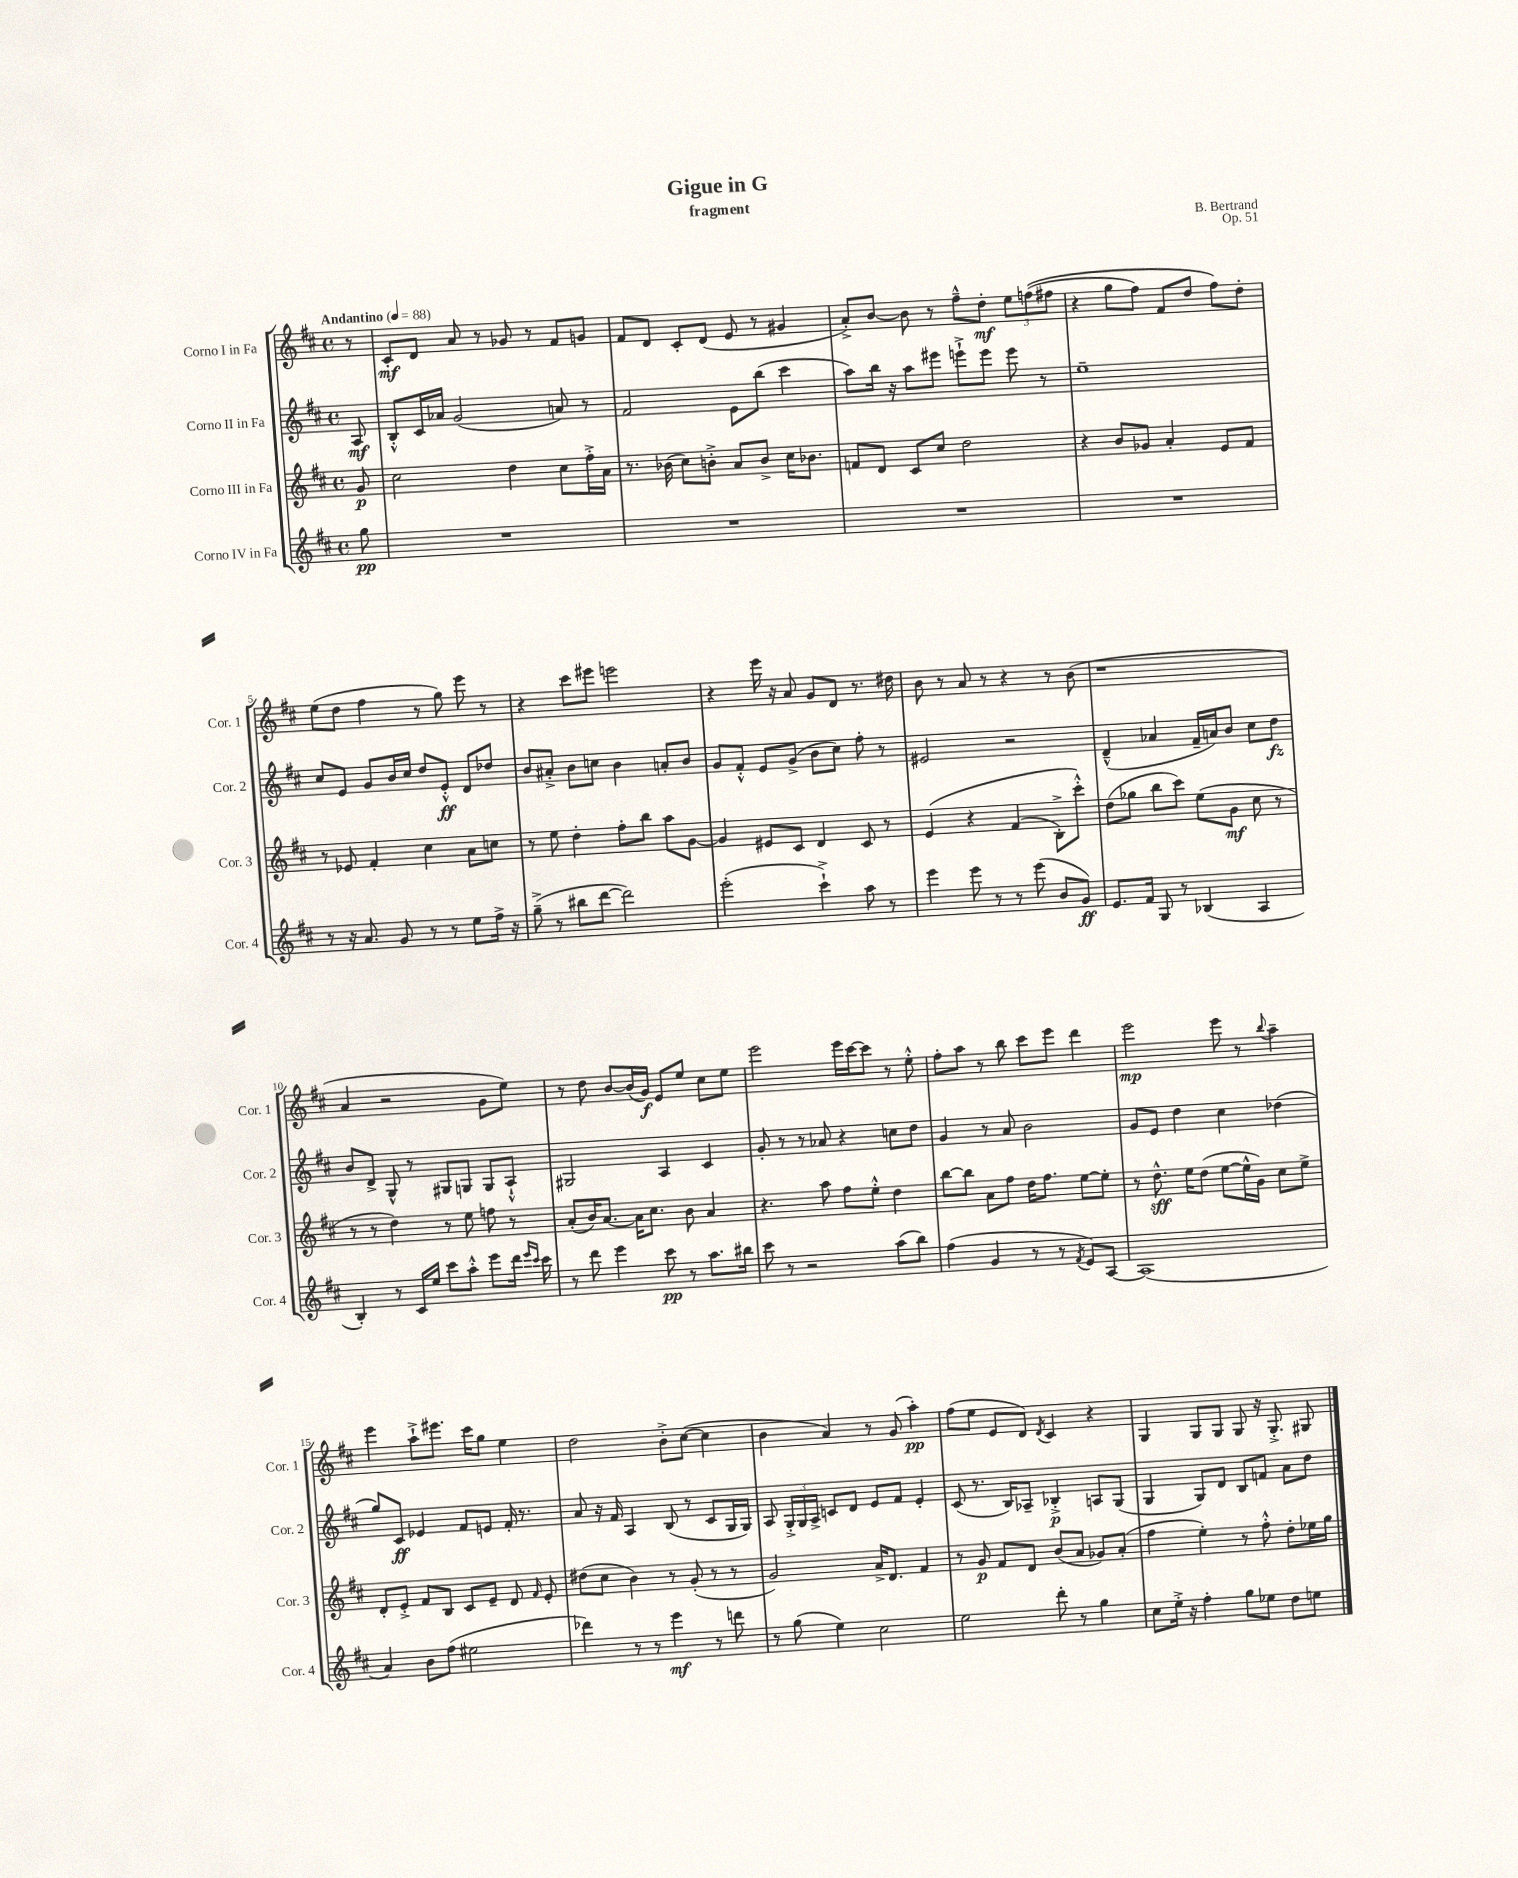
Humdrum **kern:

**kern	**dynam	**kern	**dynam	**kern	**dynam	**kern	**dynam
*part4	*part4	*part3	*part3	*part2	*part2	*part1	*part1
*staff4	*staff4	*staff3	*staff3	*staff2	*staff2	*staff1	*staff1
*I"Corno IV in Fa	*	*I"Corno III in Fa	*	*I"Corno II in Fa	*	*I"Corno I in Fa	*
*I'Cor. 4	*	*I'Cor. 3	*	*I'Cor. 2	*	*I'Cor. 1	*
*clefG2	*	*clefG2	*	*clefG2	*	*clefG2	*
*k[f#c#]	*	*k[f#c#]	*	*k[f#c#]	*	*k[f#c#]	*
*M4/4	*	*M4/4	*	*M4/4	*	*M4/4	*
*met(c)	*	*met(c)	*	*met(c)	*	*met(c)	*
*MM88	*	*MM88	*	*MM88	*	*MM88	*
=	=	=	=	=	=	=	=
!	!	!	!	!	!	!LO:TX:a:B:t=Andantino	!
8gg\	pp	8g/	p	8A/	mf	8r	.
=1	=1	=1	=1	=1	=1	=1	=1
1r	.	2cc#\	.	8B'^^/L	.	8c#'/L	mf
.	.	.	.	16c#/L	.	8d/J	.
.	.	.	.	16a-X/JJ	.	.	.
.	.	.	.	(2g/	.	8a/	.
.	.	.	.	.	.	8r	.
.	.	4dd\	.	.	.	8g-X/	.
.	.	.	.	.	.	8r	.
.	.	8cc#\L	.	8an/)	.	8f#/L	.
.	.	16ff#'^\L	.	8r	.	8gn/J	.
.	.	16a\JJ	.	.	.	.	.
=2	=2	=2	=2	=2	=2	=2	=2
1r	.	8.r	.	2f#/	.	8f#/L	.
.	.	.	.	.	.	8d/J	.
.	.	(16b-X\	.	.	.	.	.
.	.	8cc#\L)	.	.	.	8c#'/L	.
.	.	8bn'^\J	.	.	.	(8d/J	.
.	.	8a/L	.	8e\L	.	8e/	.
.	.	8b^/J	.	(8bb\J	.	8r	.
.	.	16cc#\KL	.	4ccc#\	.	4g#X/	.
.	.	8.b-X\J	.	.	.	.	.
=3	=3	=3	=3	=3	=3	=3	=3
1r	.	8fn/L	.	8aa\L)	.	8a'^/L)	.
.	.	8d/J	.	16bb\Jk	.	[8b/J	.
.	.	.	.	16r	.	.	.
.	.	8c#/L	.	8aa\L	.	8b\]	.
.	.	8cc#/J	.	8eee#X\J	.	8r	.
.	.	2dd\	.	8eeen`^\L	.	8ff#~^^\L	.
.	.	.	.	8eee\J	.	8dd'\J	mf
.	.	.	.	8eee\	.	12ee\L	.
.	.	.	.	.	.	((12ffn\	.
.	.	.	.	8r	.	.	.
.	.	.	.	.	.	12ff#X\J	.
=4	=4	=4	=4	=4	=4	=4	=4
1r	.	4r	.	1ee~	.	4r	.
.	.	8b/L	.	.	.	8gg\L	.
.	.	8g-X/J	.	.	.	8ff#\J)	.
.	.	4a'/	.	.	.	8f#/L	.
.	.	.	.	.	.	8dd/J	.
.	.	8e/L	.	.	.	8ff#\L)	.
.	.	8f#/J	.	.	.	8dd'\J	.
!!LO:LB:g=z
=5	=5	=5	=5	=5	=5	=5	=5
8r	.	8r	.	8cc#/L	.	(8ee\L	.
16r	.	8e-X/	.	8e/J	.	8dd\J	.
8.a/	.	.	.	.	.	.	.
.	.	4f#'/	.	8g/L	.	4ff#\	.
8g/	.	.	.	16b/L	.	.	.
.	.	.	.	16cc#/JJ	.	.	.
8r	.	4cc#\	.	8dd/L	.	8r	.
8r	.	.	.	8e'^^/J	ff	8gg\)	.
8ee\L	.	8a\L	.	8d/L	.	8eee\	.
16ff#^\Jk	.	8ccn\J	.	8dd-X/J	.	8r	.
16r	.	.	.	.	.	.	.
=6	=6	=6	=6	=6	=6	=6	=6
(8gg~^\	.	8r	.	8b/L	.	4r	.
8r	.	8ee\	.	8a#X'^/J	.	.	.
8bb#X\L	.	4dd'\	.	8b\L	.	8ccc#\L	.
[8ddd\J	.	.	.	8ccn\J	.	8eee#X\J	.
2ddd\])	.	8ff#'\L	.	4b\	.	2eeen\	.
.	.	8bb\J	.	.	.	.	.
.	.	8aa\L	.	8an'/L	.	.	.
.	.	[8g\J	.	8b/J	.	.	.
=7	=7	=7	=7	=7	=7	=7	=7
(2eee'\	.	4g/]	.	8g/L	.	4r	.
.	.	.	.	8f#'^^/J	.	.	.
.	.	8e#X/L	.	8e/L	.	16eee\	.
.	.	.	.	.	.	16r	.
.	.	8c#/J	.	(8g^/J	.	8a/	.
4ccc#`^\)	.	4d/	.	8b\L	.	8g/L	.
.	.	.	.	8cc#\J)	.	8d/J	.
8aa\	.	8c#/	.	8ff#'\	.	8.r	.
8r	.	8r	.	8r	.	.	.
.	.	.	.	.	.	16dd#X\	.
=8	=8	=8	=8	=8	=8	=8	=8
4eee\	.	(4e/	.	2e#X/	.	8b\	.
.	.	.	.	.	.	8r	.
8eee\	.	4r	.	.	.	8a/	.
8r	.	.	.	.	.	8r	.
8r	.	(4f#/	.	2r	.	4r	.
(8eee\	.	.	.	.	.	.	.
8b/L	.	8B'^\L)	.	.	.	8r	.
8g/J)	ff	8ccc#'^^\J)	.	.	.	(8b\	.
=9	=9	=9	=9	=9	=9	=9	=9
8.e/L	.	(8dd\L	.	(4d~^^/	.	1r	.
.	.	8gg-X\J	.	.	.	.	.
16f#/Jk	.	.	.	.	.	.	.
8G/	.	8bb\L	.	4a-X/	.	.	.
8r	.	8ccc#\J)	.	.	.	.	.
(4B-X/	.	(8ee\L	.	16f#~/LL	.	.	.
.	.	.	.	16an/J)	.	.	.
.	.	8g\J	mf	8b/J	.	.	.
4A/	.	8cc#\	.	8cc#\L	.	.	.
.	.	8r	.	8dd\J	fz	.	.
!!LO:LB:g=z
=10	=10	=10	=10	=10	=10	=10	=10
4B'/)	.	8r	.	8b/L	.	4a/	.
.	.	8r	.	8d^/J	.	.	.
8r	.	4dd\)	.	8G^^/	.	2r	.
16c#/LL	.	.	.	8r	.	.	.
16ee/JJ	.	.	.	.	.	.	.
8ccc#\L	.	8r	.	8G#X/L	.	.	.
8aa'^^\J	.	8ee\	.	8Gn/J	.	.	.
8eee\L	.	8ffn\	.	8G/L	.	8g\L	.
16ddd\Jk	.	8r	.	8A`^^/J	.	8ee\J)	.
16qqeee/LL	.	.	.	.	.	.	.
16qqccc#/JJ	.	.	.	.	.	.	.
16ccc#\	.	.	.	.	.	.	.
=11	=11	=11	=11	=11	=11	=11	=11
8r	.	(8a'/L	.	2G#X/	.	8r	.
8ddd\	.	16b/K)	.	.	.	8dd\	.
.	.	[8.a/J	.	.	.	.	.
4eee\	.	.	.	.	.	[8b/L	.
.	.	16a\KL]	.	.	.	(16b/L]	.
.	.	8.cc#\J	.	.	.	16g/JJ)	f
8ccc#\	pp	.	.	4A/	.	8e/L	.
8r	.	8b\	.	.	.	8ee/J	.
8.aa\L	.	4a/	.	4c#/	.	8cc#\L	.
.	.	.	.	.	.	8ee\J	.
16bb#X\Jk	.	.	.	.	.	.	.
=12	=12	=12	=12	=12	=12	=12	=12
8ccc#\	.	4.r	.	8g'/	.	2eee\	.
8r	.	.	.	8r	.	.	.
2r	.	.	.	8r	.	.	.
.	.	8aa\	.	8a-X/	.	.	.
.	.	8ff#\L	.	4r	.	16eee\LL	.
.	.	.	.	.	.	[16ccc#\J	.
.	.	8ee'^^\J	.	.	.	8ccc#\J]	.
(8aa\L	.	4dd\	.	8ccn\L	.	8r	.
8bb\J)	.	.	.	8dd\J	.	8ee'^^\	.
=13	=13	=13	=13	=13	=13	=13	=13
(4ff#\	.	[8bb\L	.	4g/	.	8ff#'\L	.
.	.	8bb\J]	.	.	.	8aa\J	.
4g/	.	8a\L	.	8r	.	8r	.
.	.	8ff#\J	.	8a/	.	8bb\	.
8r	.	16dd\KL	.	2b\	.	8ccc#\L	.
.	.	8.ff#\J	.	.	.	.	.
8r	.	.	.	.	.	8eee\J	.
8qf#/	.	.	.	.	.	.	.
8e/L)	.	[8ee\L	.	.	.	4ddd\	.
[8A/J	.	8ee'\J]	.	.	.	.	.
=14	=14	=14	=14	=14	=14	=14	=14
(1A]	.	8r	.	8g/L	.	2eee\	mp
.	.	8.dd^^\	sff	8e/J	.	.	.
.	.	.	.	4dd\	.	.	.
.	.	16ee\KL	.	.	.	.	.
.	.	(8dd\J	.	.	.	.	.
.	.	[8ee\L	.	4cc#\	.	8eee\	.
.	.	16ee^^\L]	.	.	.	8r	.
.	.	16g\JJ)	.	.	.	.	.
.	.	.	.	.	.	8qqbb/	.
.	.	8cc#\L	.	(4dd-X\	.	4aa~\	.
.	.	8ee^\J	.	.	.	.	.
!!LO:LB:g=z
=15	=15	=15	=15	=15	=15	=15	=15
4a/)	.	8d'/L	.	8gg/L)	.	4eee\	.
.	.	8e'^/J	.	8c#/J	ff	.	.
8b\L	.	8f#/L	.	4e-X/	.	8aa`^\L	.
(8ff#\J	.	8B/J	.	.	.	8.eee#X\J	.
2ee#X\	.	8c#/L	.	8f#/L	.	.	.
.	.	.	.	.	.	16ccc#\KL	.
.	.	8e~/J	.	8en/J	.	8gg\J	.
.	.	8d/	.	16f#'/	.	4ee\	.
.	.	.	.	8.r	.	.	.
.	.	16qqf#/	.	.	.	.	.
.	.	8e'/	.	.	.	.	.
=16	=16	=16	=16	=16	=16	=16	=16
4ddd-X\)	.	(8dd#X\L	.	8a/	.	2dd\	.
.	.	8cc#\J	.	16r	.	.	.
.	.	.	.	16f#/	.	.	.
8r	.	4b\)	.	4A/	.	.	.
8r	.	.	.	.	.	.	.
4eee\	mf	8r	.	(8B/	.	8b'^\L	.
.	.	(8g'/	.	8r	.	([8cc#\J	.
8r	.	8r	.	8c#/L	.	4cc#\]	.
8dddn\	.	8r	.	16G/L	.	.	.
.	.	.	.	16G/JJ)	.	.	.
=17	=17	=17	=17	=17	=17	=17	=17
8r	.	2g/)	.	8A/	.	4b\	.
(8gg\	.	.	.	24G'^/LL	.	.	.
.	.	.	.	24G/	.	.	.
.	.	.	.	24A^/JJ	.	.	.
4ee\)	.	.	.	8cn/L	.	4a/)	.
.	.	.	.	8d/J	.	.	.
2cc#\	.	16a^/KL	.	8e/L	.	8r	.
.	.	8.d/J	.	.	.	.	.
.	.	.	.	8f#/J	.	(8g/	.
.	.	4f#/	.	4e'/	.	4aa'\)	pp
=18	=18	=18	=18	=18	=18	=18	=18
2ee\	.	8r	.	(8c#/	.	(8ff#\L	.
.	.	8g/	p	8.r	.	8ee\J	.
.	.	8f#/L	.	.	.	8e/L	.
.	.	.	.	16B/KL)	.	.	.
.	.	8d/J	.	8A-X~/J	.	8d/J)	.
.	.	.	.	.	.	8qd/	.
8ddd'\	.	(8b/L	.	4B-X'^/	p	4c#/	.
8r	.	8a/J	.	.	.	.	.
4gg\	.	8g-X/L)	.	8An/L	.	4r	.
.	.	(8a'/J	.	(8G/J	.	.	.
=19	=19	=19	=19	=19	=19	=19	=19
8cc#\L	.	4ff#\	.	4G/	.	4G/	.
16ee'^\Jk	.	.	.	.	.	.	.
16r	.	.	.	.	.	.	.
4ff#'\	.	4ee'\)	.	8G/L)	.	8G/L	.
.	.	.	.	8d/J	.	8G/J	.
8gg\L	.	8r	.	8B/L	.	8G/	.
8ee-X\J	.	8ff#'^^\	.	8fn/J	.	16r	.
.	.	.	.	.	.	8.G'^/	.
8dd\L	.	8dd'\L	.	8a\L	.	.	.
8een\J	.	16ee-X\L	.	8dd\J	.	8G#X/	.
.	.	16gg\JJ	.	.	.	.	.
==	==	==	==	==	==	==	==
*-	*-	*-	*-	*-	*-	*-	*-
